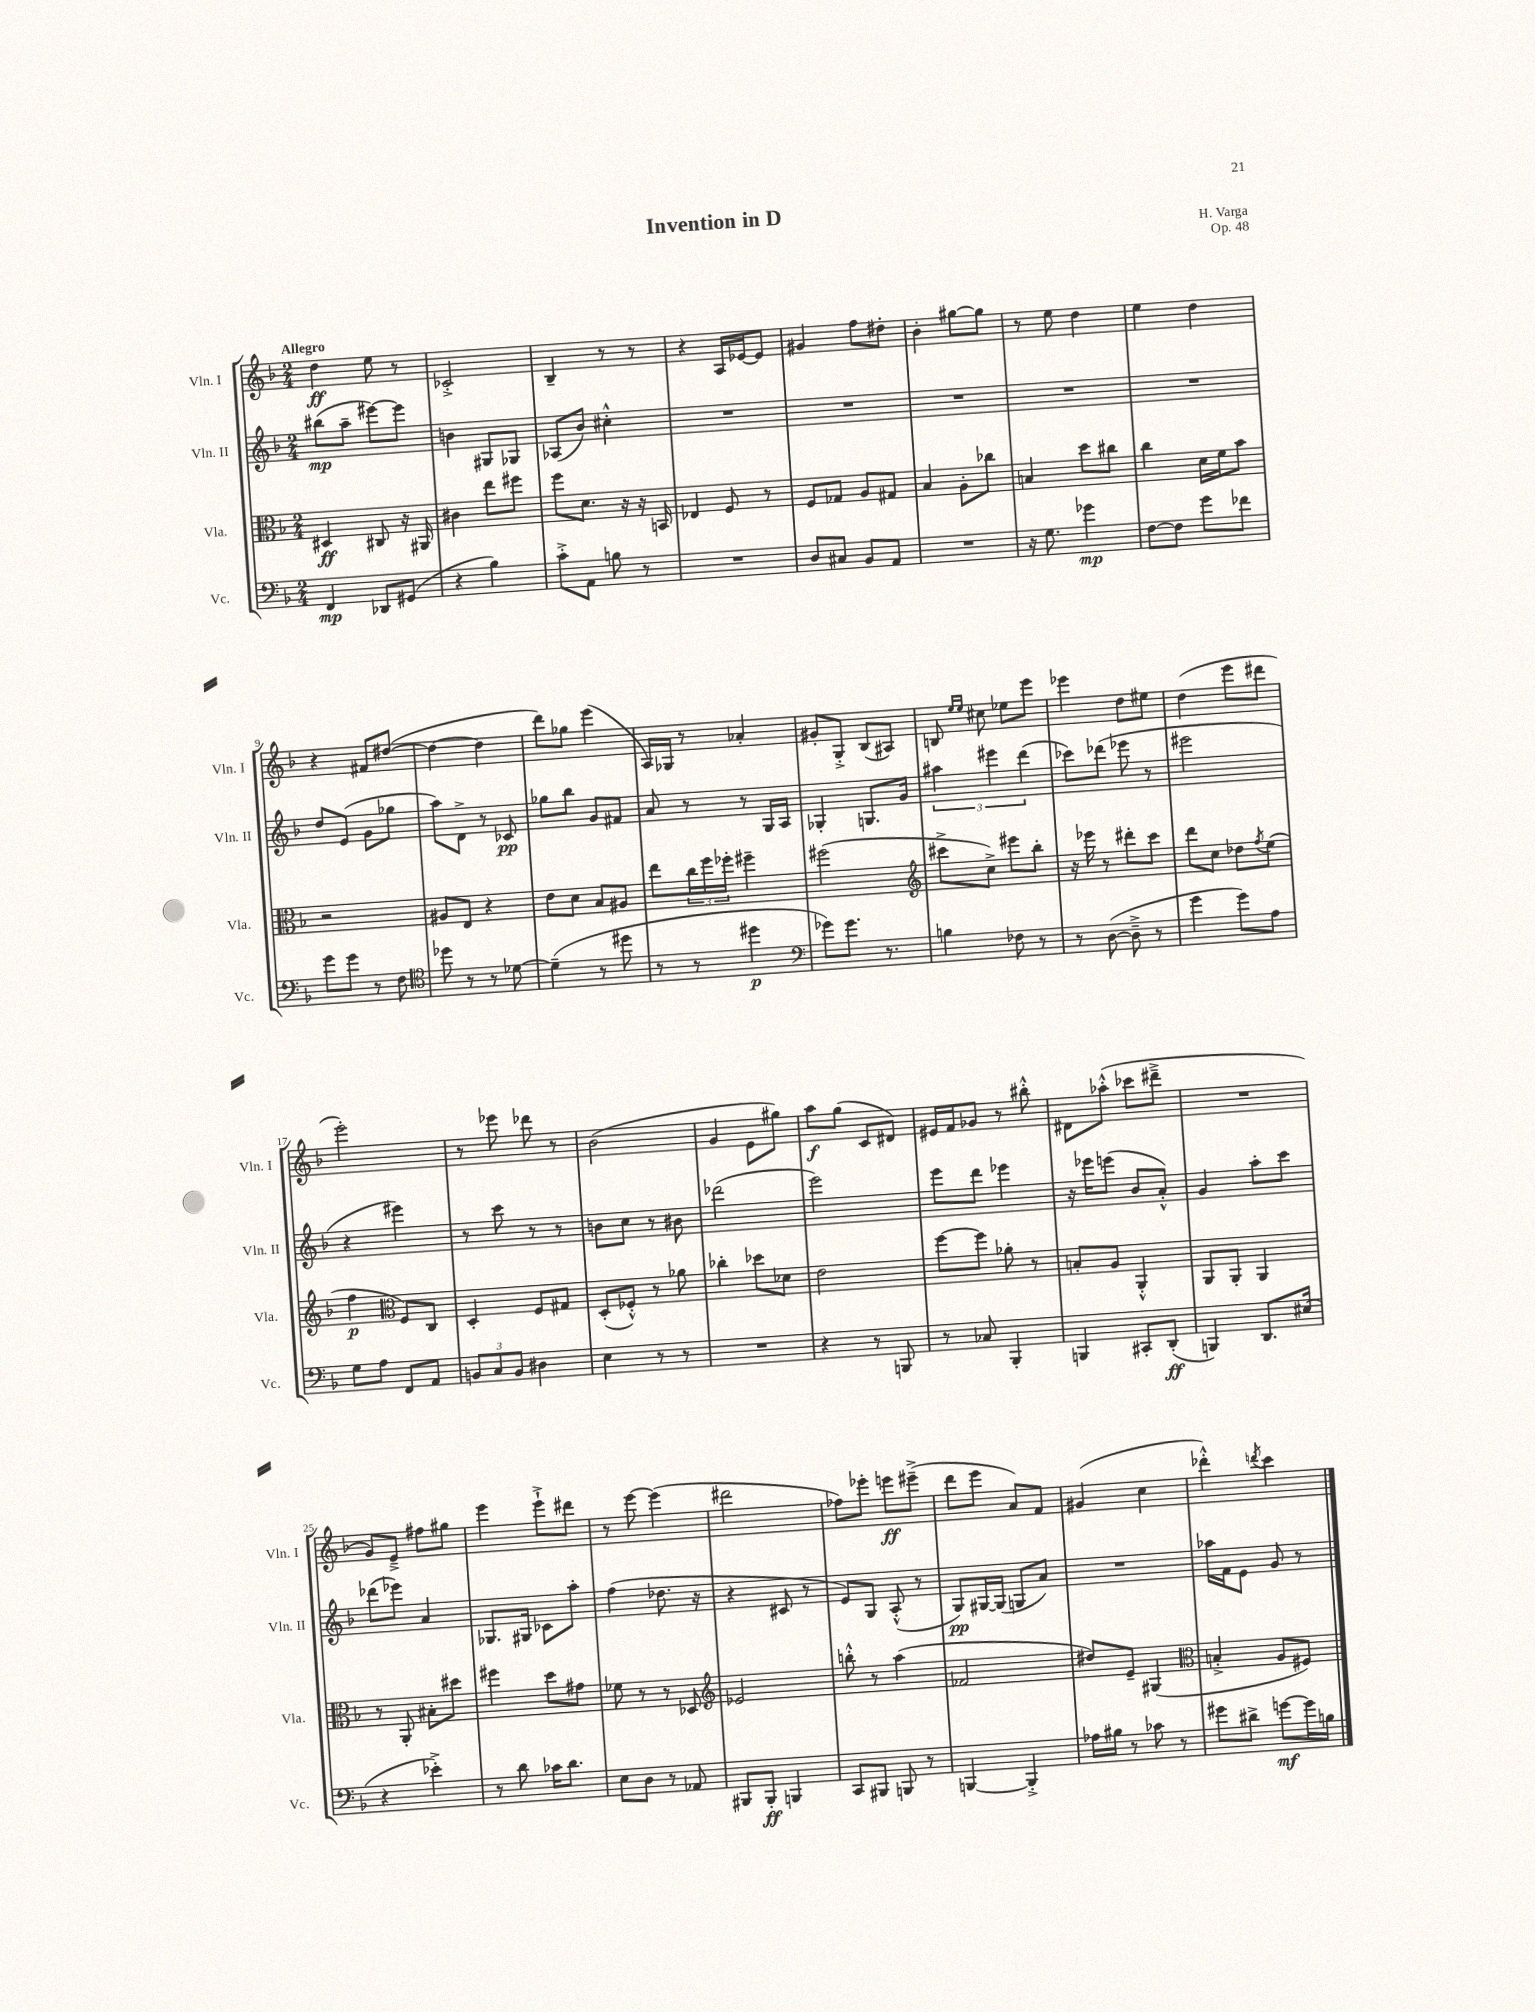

**kern	**dynam	**kern	**dynam	**kern	**dynam	**kern	**dynam
*part4	*part4	*part3	*part3	*part2	*part2	*part1	*part1
*staff4	*staff4	*staff3	*staff3	*staff2	*staff2	*staff1	*staff1
*I"Vc.	*	*I"Vla.	*	*I"Vln. II	*	*I"Vln. I	*
*I'Vc.	*	*I'Vla.	*	*I'Vln. II	*	*I'Vln. I	*
*clefF4	*	*clefC3	*	*clefG2	*	*clefG2	*
*k[b-]	*	*k[b-]	*	*k[b-]	*	*k[b-]	*
*M2/4	*	*M2/4	*	*M2/4	*	*M2/4	*
=1	=1	=1	=1	=1	=1	=1	=1
!	!	!	!	!	!	!LO:TX:a:B:t=Allegro	!
4FF/	mp	4D#X/	ff	(8bb#X\L	mp	4dd\	ff
.	.	.	.	8aa~\J	.	.	.
8DD-X/L	.	8C#X/	.	[8eee#X\L)	.	8ee\	.
(8GG#X/J	.	16r	.	8eee#\J]	.	8r	.
.	.	16AA#X/	.	.	.	.	.
=2	=2	=2	=2	=2	=2	=2	=2
4r	.	4c#X\	.	4bn\	.	2c-X'^/	.
4B-\)	.	8ee\L	.	8G#X/L	.	.	.
.	.	8ff#X\J	.	8G-X/J	.	.	.
=3	=3	=3	=3	=3	=3	=3	=3
8c'^\L	.	8ff\L	.	(8A-X/L	.	4B-~/	.
8AA\J	.	8.d\J	.	8b-/J)	.	.	.
8Bn\	.	.	.	4cc#X'^^\	.	8r	.
.	.	16r	.	.	.	.	.
8r	.	16r	.	.	.	8r	.
.	.	16BBn/	.	.	.	.	.
=4	=4	=4	=4	=4	=4	=4	=4
2r	.	4E-X/	.	2r	.	4r	.
.	.	8F/	.	.	.	16A/LL	.
.	.	.	.	.	.	[16e-X/J	.
.	.	8r	.	.	.	8e-/J]	.
=5	=5	=5	=5	=5	=5	=5	=5
8D/L	.	8F/L	.	2r	.	4g#X/	.
8C#X/J	.	8G-X/J	.	.	.	.	.
8BB-/L	.	8A/L	.	.	.	8ff\L	.
8AA/J	.	8G#X/J	.	.	.	8dd#X'\J	.
=6	=6	=6	=6	=6	=6	=6	=6
2r	.	4B-/	.	2r	.	4b-'\	.
.	.	8A'\L	.	.	.	[8gg#X\L	.
.	.	8cc-X\J	.	.	.	8gg#\J]	.
=7	=7	=7	=7	=7	=7	=7	=7
16r	.	4Bn/	.	2r	.	8r	.
8.G\	.	.	.	.	.	.	.
.	.	.	.	.	.	8ee\	.
4g-X\	mp	8dd\L	.	.	.	4dd\	.
.	.	8cc#X\J	.	.	.	.	.
=8	=8	=8	=8	=8	=8	=8	=8
[8F\L	.	4cc\	.	2r	.	4ee\	.
8F\J]	.	.	.	.	.	.	.
8g\L	.	16d\LL	.	.	.	4dd\	.
.	.	16f\J	.	.	.	.	.
8f-X\J	.	8b-\J	.	.	.	.	.
!!LO:LB:g=z
=9	=9	=9	=9	=9	=9	=9	=9
8g\L	.	2r	.	8dd/L	.	4r	.
8g\J	.	.	.	(8e/J	.	.	.
8r	.	.	.	8g\L	.	8f#X/L	.
8F\	.	.	.	8gg-X\J	.	([8dd#X/J	.
=10	=10	=10	=10	=10	=10	=10	=10
*clefC4	*	*	*	*	*	*	*
8dd-X\	.	8A#X/L	.	8aa\L)	.	4dd#\_	.
8r	.	8E/J	.	8d^\J	.	.	.
8r	.	4r	.	8r	.	4dd#\]	.
[8d-X\	.	.	.	8c-X/	pp	.	.
=11	=11	=11	=11	=11	=11	=11	=11
(4d-~\]	.	8e\L	.	8gg-X\L	.	8ddd\L)	.
.	.	8d\J	.	8bb-\J	.	8gg-X\J	.
8r	.	8B-/L	.	8g/L	.	(4eee\	.
8dd#X\	.	8A#X/J	.	8f#X/J	.	.	.
=12	=12	=12	=12	=12	=12	=12	=12
8r	.	8ee\L	.	8a/	.	16A/LL)	.
.	.	.	.	.	.	16G-X/JJ	.
8r	.	24cc\L	.	8r	.	8r	.
.	.	24ff\	.	.	.	.	.
.	.	24ff-X'\JJ	.	.	.	.	.
4dd#X\	p	4ff#X~\	.	8r	.	4a-X'/	.
.	.	.	.	16G/LL	.	.	.
.	.	.	.	16A/JJ	.	.	.
=13	=13	=13	=13	=13	=13	=13	=13
*clefF4	*	*	*	*	*	*	*
8g-X\L)	.	(2ff#X\	.	4G-X'/	.	8g#X'/L	.
8.g-\J	.	.	.	.	.	8G'^/J	.
.	.	.	.	8.Gn/L	.	(8B-/L	.
8.r	.	.	.	.	.	.	.
.	.	.	.	.	.	8A#X/J)	.
.	.	.	.	16g/Jk	.	.	.
=14	=14	=14	=14	=14	=14	=14	=14
*	*	*clefG2	*	*	*	*	*
4Bn\	.	8ccc#X^\L	.	6aa#X\	.	8Bn/	.
.	.	.	.	.	.	16qqee/LL	.
.	.	.	.	.	.	16qqee/JJ	.
.	.	8cc^\J)	.	.	.	8cc#X\	.
.	.	.	.	6eee#X\	.	.	.
8F-X\	.	8eee#X\L	.	.	.	8ee-X\L	.
.	.	.	.	(6ddd\	.	.	.
8r	.	8bb-'\J	.	.	.	8eee\J	.
=15	=15	=15	=15	=15	=15	=15	=15
8r	.	16r	.	8ccc-X\L)	.	4eee-X\	.
.	.	16eee-X\	.	.	.	.	.
([8D\	.	8r	.	(8ddd-X\J	.	.	.
8D~^\]	.	8ddd#X'\L	.	8eee-X\	.	8dd\L	.
8r	.	8ccc\J	.	8r	.	8ee#X\J	.
=16	=16	=16	=16	=16	=16	=16	=16
4g\	.	8ddd\L	.	2eee#X\	.	(4dd\	.
.	.	8cc\J	.	.	.	.	.
8g\L)	.	8dd-X\L	.	.	.	8eee\L	.
.	.	8qff/	.	.	.	.	.
8A\J	.	(8ee\J	.	.	.	8ddd#X\J	.
!!LO:LB:g=z
=17	=17	=17	=17	=17	=17	=17	=17
8G\L	.	4ff\	p	4r	.	2eee'\)	.
8A\J	.	.	.	.	.	.	.
*	*	*clefC3	*	*	*	*	*
8FF/L	.	8F/L)	.	4eee#X\)	.	.	.
8AA/J	.	8C/J	.	.	.	.	.
=18	=18	=18	=18	=18	=18	=18	=18
12BBn/L	.	4D'/	.	8r	.	8r	.
12C/	.	.	.	.	.	.	.
.	.	.	.	8ccc\	.	8eee-X\	.
12BB/J	.	.	.	.	.	.	.
4D#X\	.	8F/L	.	8r	.	8ddd-X\	.
.	.	8G#X/J	.	8r	.	8r	.
=19	=19	=19	=19	=19	=19	=19	=19
4E\	.	(8D'/L	.	8bn\L	.	(2b-\	.
.	.	8F-X'^^/J)	.	8cc\J	.	.	.
8r	.	8r	.	8r	.	.	.
8r	.	8a-X\	.	8b#X\	.	.	.
=20	=20	=20	=20	=20	=20	=20	=20
2r	.	4cc-X'\	.	(2ddd-X\	.	4g/	.
.	.	8dd-X\L	.	.	.	8e\L	.
.	.	8d-X\J	.	.	.	8gg#X\J)	.
=21	=21	=21	=21	=21	=21	=21	=21
4r	.	2e\	.	2eee\)	.	8aa\L	f
.	.	.	.	.	.	(8gg\J	.
8r	.	.	.	.	.	8c/L	.
8BBBn/	.	.	.	.	.	8d#X/J)	.
=22	=22	=22	=22	=22	=22	=22	=22
8r	.	[8ff\L	.	8eee\L	.	16e#X/LL	.
.	.	.	.	.	.	16f/J	.
8C-X/	.	8ff\J]	.	8ddd\J	.	8g-X/J	.
4BBB-'/	.	8a-X'\	.	4eee-X\	.	8r	.
.	.	8r	.	.	.	8bb#X'^^\	.
=23	=23	=23	=23	=23	=23	=23	=23
4BBBn/	.	8Bn'/L	.	16r	.	8d#X\L	.
.	.	.	.	16eee-X\KL	.	.	.
.	.	8A/J	.	(8eeen\J	.	(8aa-X'^^\J	.
8CC#X'/L	.	4AA'^^/	.	8b-/L	.	8ccc-X\L	.
(8DD'/J	ff	.	.	8a'^^/J)	.	8ddd#X~^\J	.
=24	=24	=24	=24	=24	=24	=24	=24
4BBBn/)	.	8AA/L	.	4g/	.	2r	.
.	.	8AA'/J	.	.	.	.	.
8.DD/L	.	4AA/	.	8aa'\L	.	.	.
.	.	.	.	8ccc\J	.	.	.
(16E#X/Jk	.	.	.	.	.	.	.
!!LO:LB:g=z
=25	=25	=25	=25	=25	=25	=25	=25
4r	.	8r	.	(8ddd-X\L	.	8g/L)	.
.	.	8AA'/	.	8eee-X\J)	.	8e~^/J	.
4e-X'^\)	.	8B#X'\L	.	4a/	.	8ff#X\L	.
.	.	8dd#X\J	.	.	.	8gg#X\J	.
=26	=26	=26	=26	=26	=26	=26	=26
8r	.	4ff#X\	.	8.G-X/L	.	4eee\	.
8d\	.	.	.	.	.	.	.
.	.	.	.	16G#X/Jk	.	.	.
16c-X\KL	.	8dd\L	.	8c-X\L	.	8eee`^\L	.
8.d\J	.	.	.	.	.	.	.
.	.	8g#X\J	.	8aa'\J	.	8ddd#X\J	.
=27	=27	=27	=27	=27	=27	=27	=27
8E\L	.	8f-X\	.	(4ff\	.	8r	.
8D\J	.	8r	.	.	.	[8eee\	.
8r	.	8r	.	8.dd-X\	.	(4eee\]	.
8AA-X/	.	8D-X/	.	.	.	.	.
.	.	.	.	16r	.	.	.
=28	=28	=28	=28	=28	=28	=28	=28
*	*	*clefG2	*	*	*	*	*
8BBB#X/L	.	2e-X/	.	4r	.	2ddd#X\	.
8BBB#'/J	ff	.	.	.	.	.	.
4BBBn/	.	.	.	8c#X/	.	.	.
.	.	.	.	8r	.	.	.
=29	=29	=29	=29	=29	=29	=29	=29
8CC/L	.	8bbn'^^\	.	8e/L)	.	8ff-X\L)	.
8BBB#X/J	.	8r	.	8G/J	.	8eee-X'\J	.
8BBBn/	.	(4aa\	.	(8A'^^/	.	8eeen\L	ff
8r	.	.	.	8r	.	(8eee#X~^\J	.
=30	=30	=30	=30	=30	=30	=30	=30
[4BBBn/	.	2f-X/	.	8G/L)	pp	8ddd\L	.
.	.	.	.	[16G#X/L	.	8eee\J	.
.	.	.	.	(16G#/JJ]	.	.	.
4BBB'^/]	.	.	.	8Gn/L	.	8a/L)	.
.	.	.	.	8a/J)	.	8f/J	.
=31	=31	=31	=31	=31	=31	=31	=31
16A-X\LL	.	8dd#X/L)	.	2r	.	(4g#X/	.
16B#X\JJ	.	.	.	.	.	.	.
8r	.	8e~/J	.	.	.	.	.
8c-X\	.	(4G#X/	.	.	.	4cc\	.
8r	.	.	.	.	.	.	.
=32	=32	=32	=32	=32	=32	=32	=32
*	*	*clefC3	*	*	*	*	*
8g#X\L	.	4Bn'^/	.	16aa-X\LL	.	4ddd-X'^^\)	.
.	.	.	.	16f\J	.	.	.
8d#X^\J	.	.	.	8e\J	.	.	.
.	.	.	.	.	.	8qdddn/	.
[8gn\L	mf	8A/L	.	8g/	.	4ccc\	.
16g\L]	.	8F#X/J)	.	8r	.	.	.
16Bn\JJ	.	.	.	.	.	.	.
==	==	==	==	==	==	==	==
*-	*-	*-	*-	*-	*-	*-	*-
